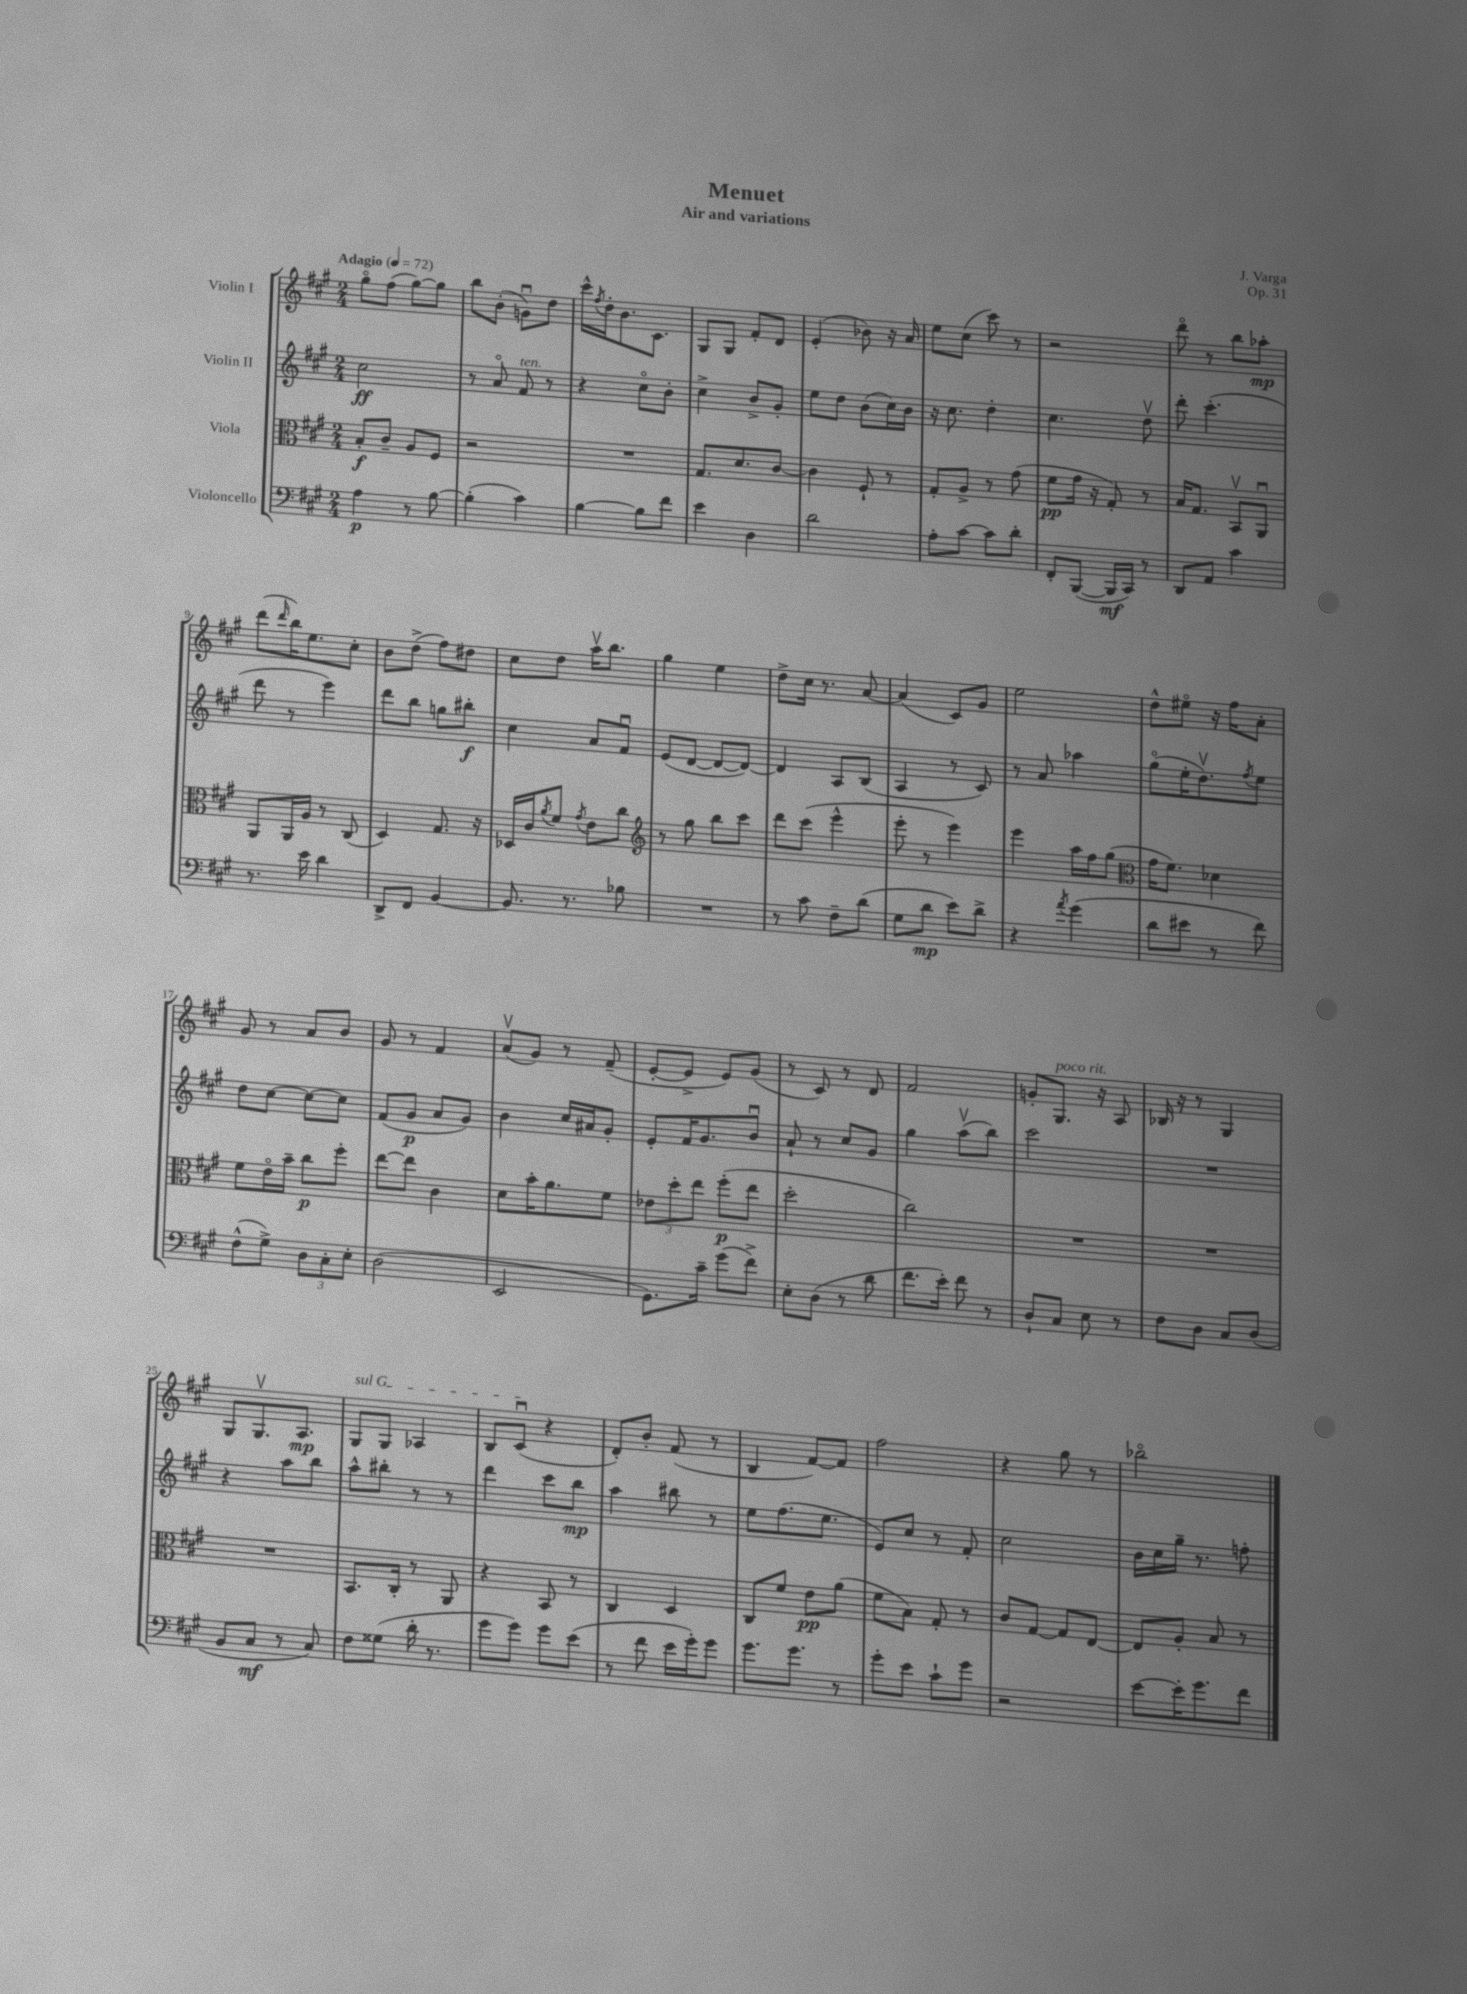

**kern	**dynam	**kern	**dynam	**kern	**dynam	**kern	**dynam
*part4	*part4	*part3	*part3	*part2	*part2	*part1	*part1
*staff4	*staff4	*staff3	*staff3	*staff2	*staff2	*staff1	*staff1
*I"Violoncello	*	*I"Viola	*	*I"Violin II	*	*I"Violin I	*
*clefF4	*	*clefC3	*	*clefG2	*	*clefG2	*
*k[f#c#g#]	*	*k[f#c#g#]	*	*k[f#c#g#]	*	*k[f#c#g#]	*
*M2/4	*	*M2/4	*	*M2/4	*	*M2/4	*
*MM72	*	*MM72	*	*MM72	*	*MM72	*
=1	=1	=1	=1	=1	=1	=1	=1
!	!	!	!	!	!	!LO:TX:a:B:t=Adagio	!
4A\	p	8B'/L	f	2cc#\	ff	8gg#\L	.
.	.	8c#~/J	.	.	.	(8ff#\J	.
8r	.	8A/L	.	.	.	[8gg#\L)	.
[8B\	.	8F#/J	.	.	.	8gg#\J]	.
=2	=2	=2	=2	=2	=2	=2	=2
(4B'\]	.	2r	.	8r	.	8bb\L	.
.	.	.	.	8a/	.	(8b'\J	.
!	!	!	!	!LO:TX:a:i:t=ten.	!	!	!
4c#\)	.	.	.	8f#/	.	8gnu\L)	.
.	.	.	.	8r	.	8dd\J	.
=3	=3	=3	=3	=3	=3	=3	=3
[4B\	.	2r	.	4r	.	16ccc#^^\LL	.
.	.	.	.	.	.	8qff#/	.
.	.	.	.	.	.	16dd'\J	.
.	.	.	.	.	.	8.b\	.
8B\L]	.	.	.	8cc#\L	.	.	.
.	.	.	.	.	.	8.c#\J	.
8f#\J	.	.	.	8b'\J	.	.	.
=4	=4	=4	=4	=4	=4	=4	=4
4e\	.	8.G#/L	.	4cc#^\	.	8G#/L	.
.	.	.	.	.	.	8G#/J	.
.	.	8.d/	.	.	.	.	.
4D\	.	.	.	8b^/L	.	8f#'/L	.
.	.	[8c#/J	.	8g#'/J	.	8d/J	.
=5	=5	=5	=5	=5	=5	=5	=5
2d\	.	4c#\]	.	8ee\L	.	(4e'/	.
.	.	.	.	8dd\J	.	.	.
.	.	8F#`/	.	(8b\L	.	8b-X\)	.
.	.	8r	.	16cc#\L)	.	16r	.
.	.	.	.	16b\JJ	.	16a/	.
=6	=6	=6	=6	=6	=6	=6	=6
8A'\L	.	8G#'/L	.	16r	.	8ee\L	.
.	.	.	.	8.cc#\	.	.	.
[8c#\J	.	8A^/J	.	.	.	(8cc#\J	.
8c#\L]	.	8r	.	4dd'\	.	8ccc#\)	.
8d'\J	.	(8g#\	.	.	.	8r	.
=7	=7	=7	=7	=7	=7	=7	=7
8FF#'/L	.	8f#\L	pp	4.cc#\	.	2r	.
([8BBB/J	.	16g#\Jk	.	.	.	.	.
.	.	16r	.	.	.	.	.
16BBB/LL]	mf	8G#'/)	.	.	.	.	.
16CC#/JJ)	.	.	.	.	.	.	.
8r	.	8r	.	8ddv\	.	.	.
=8	=8	=8	=8	=8	=8	=8	=8
8DD/L	.	16B/KL	.	8ddd'\	.	8ddd\	.
.	.	8.G#/J	.	.	.	.	.
8AA/J	.	.	.	(4.ccc#'\	.	8r	.
4c#\	.	8BBv/L	.	.	.	8bb\L	.
.	.	8AAu/J	.	.	.	8aa-X'\J	mp
!!LO:LB:g=z
=9	=9	=9	=9	=9	=9	=9	=9
8.r	.	8AA/L	.	8ddd\	.	(8ddd\L	.
.	.	.	.	.	.	16qqddd/	.
.	.	16AA/L	.	8r	.	16bb\K)	.
16e\	.	16A/JJ	.	.	.	8.ee\	.
4d\	.	8r	.	4eee\)	.	.	.
.	.	(8C#/	.	.	.	8cc#'\J	.
=10	=10	=10	=10	=10	=10	=10	=10
8DD^/L	.	4D/)	.	8ddd\L	.	8b\L	.
8FF#/J	.	.	.	8bb\J	.	(8dd^\J	.
[4BB/	.	8.G#/	.	8ggn\L	.	8ff#\L)	.
.	.	.	.	8bb#X'\J	f	8dd#X\J	.
.	.	16r	.	.	.	.	.
=11	=11	=11	=11	=11	=11	=11	=11
8.BB/]	.	16D-X/LL	.	4cc#\	.	8cc#\L	.
.	.	16c#/J	.	.	.	.	.
.	.	8qa/	.	.	.	.	.
.	.	8f#/J	.	.	.	8dd\J	.
8.r	.	.	.	.	.	.	.
.	.	8qg#/	.	.	.	.	.
.	.	8e\L	.	8a/L	.	16aav\KL	.
.	.	.	.	.	.	8.bb\J	.
8B-X\	.	8cc#\J	.	8f#u/J	.	.	.
=12	=12	=12	=12	=12	=12	=12	=12
*	*	*clefG2	*	*	*	*	*
2r	.	8r	.	(8e/L	.	4gg#\	.
.	.	8gg#\	.	[8d/J	.	.	.
.	.	8bb\L	.	8d/L_	.	4ee\	.
.	.	8ccc#\J	.	8d/J_)	.	.	.
=13	=13	=13	=13	=13	=13	=13	=13
8r	.	8ddd\L	.	4d/]	.	8dd^\L	.
8c#\	.	(8ccc#\J	.	.	.	16cc#\Jk	.
.	.	.	.	.	.	8.r	.
8F#~\L	.	4eee^^\	.	8A/L	.	.	.
(8d\J	.	.	.	(8B/J	.	[8a/	.
=14	=14	=14	=14	=14	=14	=14	=14
8G#\L	.	8eee'\	.	4A/	.	(4a/]	.
8d\J	mp	8r	.	.	.	.	.
8e\L)	.	4eee\)	.	8r	.	8c#/L)	.
8d^\J	.	.	.	8c#/)	.	8g#/J	.
=15	=15	=15	=15	=15	=15	=15	=15
4r	.	4eee\	.	8r	.	2ee\	.
.	.	.	.	8a/	.	.	.
8qa/	.	.	.	.	.	.	.
(4g#\	.	16aa\LL	.	4aa-X\	.	.	.
.	.	16ff#\J	.	.	.	.	.
.	.	(8gg#\J	.	.	.	.	.
=16	=16	=16	=16	=16	=16	=16	=16
*	*	*clefC3	*	*	*	*	*
8d\L	.	16g#\KL	.	(8gg#\L	.	8dd^^\L	.
.	.	8.f#\J)	.	.	.	.	.
8e#X\J	.	.	.	16ee'\K	.	8ee#X\J	.
.	.	.	.	8.ddv\)	.	.	.
8r	.	4d-X\	.	.	.	16r	.
.	.	.	.	.	.	16ff#\KL	.
.	.	.	.	8qff#/	.	.	.
8f#\)	.	.	.	8ee\J	.	8a'\J	.
!!LO:LB:g=z
=17	=17	=17	=17	=17	=17	=17	=17
(8F#^^\L	.	8f#\L	.	8dd\L	.	8g#/	.
8G#^\J)	.	16e\L	.	[8cc#\J	.	8r	.
.	.	16b~\JJ	.	.	.	.	.
12D\L	.	8cc#\L	p	8cc#\L_	.	8a/L	.
12C#'\	.	.	.	.	.	.	.
.	.	8ff#'\J	.	8cc#\J]	.	8b/J	.
12E'\J	.	.	.	.	.	.	.
=18	=18	=18	=18	=18	=18	=18	=18
(2D\	.	[8ee\L	.	(8f#/L	.	8g#/	.
.	.	8ee\J]	.	8g#/J	p	8r	.
.	.	4c#\	.	8a/L	.	4f#/	.
.	.	.	.	8g#/J)	.	.	.
=19	=19	=19	=19	=19	=19	=19	=19
2EE/	.	8d\L	.	4b\	.	(8av/L	.
.	.	16b'\K	.	.	.	8g#/J)	.
.	.	8.a\	.	.	.	.	.
.	.	.	.	16cc#/LL	.	8r	.
.	.	.	.	16a#X/J	.	.	.
.	.	8f#\J	.	8g#'/J	.	(8f#~/	.
=20	=20	=20	=20	=20	=20	=20	=20
8.GG#\L)	.	12e-X\L	.	8e'/L	.	[8e'/L	.
.	.	12dd'\	.	.	.	.	.
.	.	.	.	16f#/K	.	8e^/J]	.
.	.	12ee\J	.	.	.	.	.
16c#~\Jk	.	.	.	8.g#/	.	.	.
(8g#\L	.	(8ff#'\L	p	.	.	8e/L)	.
8f#^\J)	.	8ee\J	.	8bu/J	.	(8g#/J	.
=21	=21	=21	=21	=21	=21	=21	=21
8E'\L	.	2dd'\	.	8a`/	.	8r	.
(8D\J	.	.	.	8r	.	8c#/)	.
8r	.	.	.	8cc#/L	.	8r	.
8d\	.	.	.	8g#/J	.	8d/	.
=22	=22	=22	=22	=22	=22	=22	=22
8.f#\L	.	2cc#\)	.	4gg#\	.	2f#/	.
16e'\Jk)	.	.	.	.	.	.	.
8f#\	.	.	.	(8aav\L	.	.	.
8r	.	.	.	8bb\J)	.	.	.
=23	=23	=23	=23	=23	=23	=23	=23
8D`/L	.	2r	.	2ccc#\	.	8gn'/L	.
!	!	!	!	!	!	!LO:TX:a:i:t=poco rit.	!
8C#/J	.	.	.	.	.	8.G#/J	.
8E\	.	.	.	.	.	.	.
.	.	.	.	.	.	16r	.
8r	.	.	.	.	.	8A/	.
=24	=24	=24	=24	=24	=24	=24	=24
8F#\L	.	2r	.	2r	.	16B-X/	.
.	.	.	.	.	.	16r	.
8D\J	.	.	.	.	.	8r	.
8C#/L	.	.	.	.	.	4G#/	.
(8D/J	.	.	.	.	.	.	.
!!LO:LB:g=z
=25	=25	=25	=25	=25	=25	=25	=25
8BB/L	.	2r	.	4r	.	8G#/L	.
8C#/J	mf	.	.	.	.	8.G#v/	.
8r	.	.	.	8aa\L	.	.	.
.	.	.	.	.	.	8.A/J	mp
8C#/)	.	.	.	8bb\J	.	.	.
=26	=26	=26	=26	=26	=26	=26	=26
!	!	!	!	!	!	!LO:TX:a:i:t=sul G	!
8F#\L	.	8.BB/L	.	8aa^^\L	.	8G#/L	.
(8G##X\J	.	.	.	8bb#X'\J	.	8G#/J	.
.	.	16C#'/Jk	.	.	.	.	.
16d'\	.	8r	.	8r	.	4A-X/	.
8.r	.	.	.	.	.	.	.
.	.	8AA/	.	8r	.	.	.
=27	=27	=27	=27	=27	=27	=27	=27
8g#\L	.	4r	.	4ddd\	.	8B/L	.
8g#\J)	.	.	.	.	.	(8c#u/J	.
8g#\L	.	8BB/	.	8ccc#\L	.	4r	.
(8e\J	.	8r	.	8bb\J	mp	.	.
=28	=28	=28	=28	=28	=28	=28	=28
8r	.	4C#/	.	4aa\	.	8d'/L)	.
8f#\	.	.	.	.	.	8b'/J	.
16e\LL	.	4D/	.	8bb#X\	.	(8f#/	.
16g#'\J)	.	.	.	.	.	.	.
8g#\J	.	.	.	8r	.	8r	.
=29	=29	=29	=29	=29	=29	=29	=29
8.g#\L	.	8C#/L	.	8ee\L	.	4B/	.
.	.	8f#/J	.	(8.ff#\	.	.	.
8.g#\J	.	.	.	.	.	.	.
.	.	8e\L	pp	.	.	[8f#/L)	.
.	.	.	.	8.ee\J	.	.	.
8r	.	(8a\J	.	.	.	8f#/J]	.
=30	=30	=30	=30	=30	=30	=30	=30
8g#'\L	.	8f#\L	.	8e/L)	.	2ff#\	.
8e\J	.	8B\J)	.	8cc#/J	.	.	.
8c#`\L	.	8G#'/	.	8r	.	.	.
8g#\J	.	8r	.	8f#'/	.	.	.
=31	=31	=31	=31	=31	=31	=31	=31
2r	.	8c#/L	.	2cc#\	.	4r	.
.	.	[8G#/J	.	.	.	.	.
.	.	8G#/L]	.	.	.	8gg#\	.
.	.	[8E/J	.	.	.	8r	.
=32	=32	=32	=32	=32	=32	=32	=32
[8e\L	.	8E/L]	.	16b\LL	.	2bb-X\	.
.	.	.	.	16cc#\	.	.	.
16e'\K]	.	8A'/J	.	16gg#~\JJ	.	.	.
8.g#\	.	.	.	8.r	.	.	.
.	.	8B/	.	.	.	.	.
8f#\J	.	8r	.	8ffn'\	.	.	.
==	==	==	==	==	==	==	==
*-	*-	*-	*-	*-	*-	*-	*-
